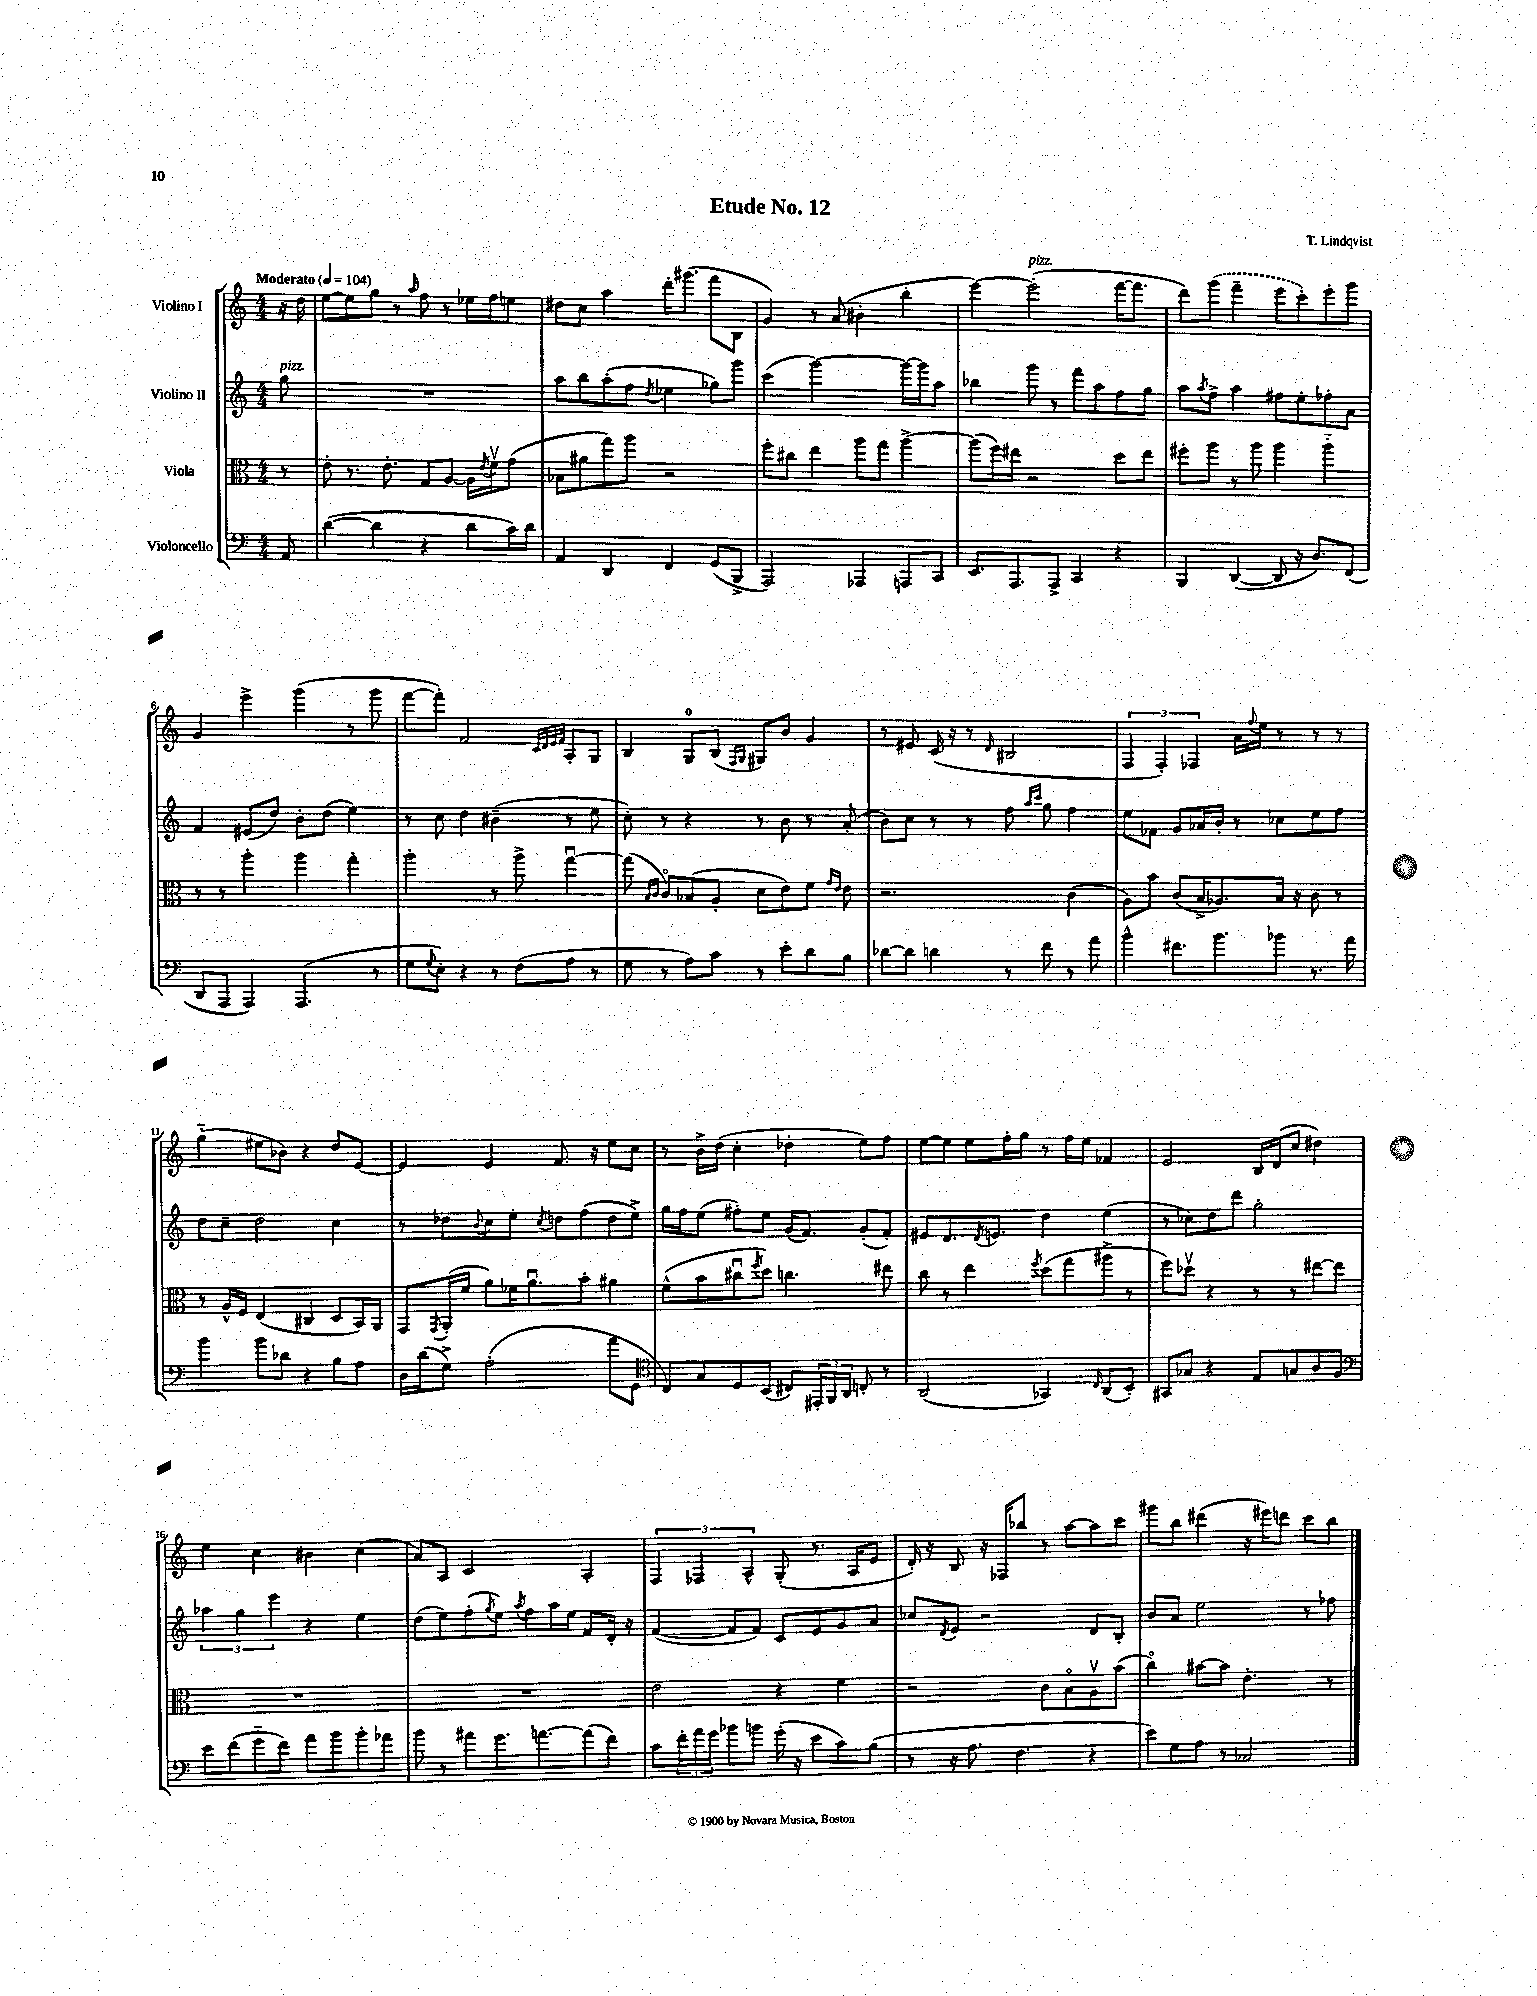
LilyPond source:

\header { title = "Etude No. 12" composer = "T. Lindqvist" }
<<
\new StaffGroup <<
\new Staff = "s0" \with { instrumentName = "Violino I" } {
    \clef treble \key c \major \numericTimeSignature \time 4/4 \partial 8 \tempo "Moderato" 4 = 104
    r16 d''16 |
    e''8~ e''8 g''8 r8 \grace { a''16 } f''8 r8 ees''16 f''16 e''8 |
    dis''8 c''8 a''4 d'''16-. gis'''8.( f'''8 b8 |
    g'4) r8 a'8( bis'4-. b''4-. |
    e'''4~) e'''2-.^\markup { \italic "pizz." }( f'''16~ f'''8. |
    d'''8) \once \slurDashed g'''8( f'''4-- e'''8 c'''8-.) e'''8-. g'''8 |
    g'4 e'''4-> g'''4( r8 g'''8 |
    f'''8~ f'''8-.) f'2 \grace { c'32 d'32 e'32 f'32 } a8-. g8 |
    b4 g8-0 b8( \grace { f16 g16 } gis8) b'8 g'4 |
    r8 eis'8 c'16( r16 r8 \grace { d'16 } bis2 |
    \tuplet 3/2 { f4 f4-.) fes4 } a'16 \appoggiatura { f''8 } e''16 r8 r8 r8 |
    g''4-_( eis''8 bes'8) r4 d''8 e'8~ |
    e'4 e'4 f'8. r16 e''8 c''8 |
    r8 b'16-> d''16( c''4-. des''4-. e''8) f''8 |
    e''8~ e''8 e''8 f''16-. g''16 r8 f''16 e''16 fes'4 |
    e'2 b16 d'16( c''8 dis''4) |
    e''4 c''4 bis'4 c''4( |
    a'8) a8 c'2 a4-. |
    \tuplet 3/2 { f4 fes4 a4-^ } g8-.( r8. a16 e'8 |
    d'16-.) r16 b8 r16 fes16 bes''8 r8 a''8~ a''8 c'''8 |
    gis'''8 b''8 dis'''4( r16 eis'''16) d'''8 c'''8 b''8 \bar "|." |
}
\new Staff = "s1" \with { instrumentName = "Violino II" } {
    \clef treble \key c \major \numericTimeSignature \time 4/4 \partial 8
    g''8^\markup { \italic "pizz." } |
    R1 |
    a''8 b''8 a''8-.( f''8 \acciaccatura { d''8 } ees''4 ges''8) g'''8 |
    c'''4( g'''2~) g'''16~ g'''16 a''8 |
    bes''4 g'''8 r8 f'''8 a''8 f''8 g''8 |
    a''8 \acciaccatura { a''8 } f''8-> a''4 fis''8 e''8-. fes''8-. a'8 |
    f'4 eis'8( d''8) b'8-. d''8( e''4) |
    r8 c''8 d''4 bis'4--( r8 e''8 |
    c''8-.) r8 r4 r8 b'8 r8 a'8-.( |
    b'8) c''8 r8 r8 f''8 \grace { a''16 c'''16 } g''8 f''4 |
    e''8 fes'8 g'8 aes'16 b'16-. r8 ces''8 e''8 f''8 |
    d''8 c''8-- d''2 c''4 |
    r8 des''8 \appoggiatura { b'8 } c''8 e''8-. \acciaccatura { c''8 } d''8 f''8( d''8 e''8->) |
    g''16 f''16 e''8( fis''8-.) e''8 g'16( f'8.) g'8-.( f'8-.) |
    eis'8 d'8. \acciaccatura { d'8 } e'8. d''4 e''4( |
    r8 ces''8) d''8 d'''8 g''2-. |
    \tuplet 3/2 { aes''4 g''4 e'''4 } r4 e''4 |
    d''8( e''8) f''8-.( \acciaccatura { g''8 } e''8) \acciaccatura { a''8 } f''8 a''16 e''16 f'8 d'16-. r16 |
    f'4~( f'8 f'8) c'8 e'8 g'8 a'8 |
    ces''8 \acciaccatura { d'8 } e'8 r2 d'8 b8-. |
    b'8 a'8 e''2 r8 fes''8 \bar "|." |
}
\new Staff = "s2" \with { instrumentName = "Viola" } {
    \clef alto \key c \major \numericTimeSignature \time 4/4 \partial 8
    r8 |
    e'8-. r8. e'8.-. g8 a8~ a16 \acciaccatura { e'8 } f'16\upbow g'8( |
    bes8 ais'8 g''8) a''8 r2 |
    f''8-. cis''8 e''4 a''8 g''8 a''4~-> |
    a''8( f''16) eis''16 r2 d''8 eis''8 |
    fis''8-. a''8 r8 a''8 a''4 a''4-_ |
    r8 r8 a''4-. a''4 g''4-. |
    a''2-. r8 a''8-> g''4~\downbow |
    g''8( \grace { b16 c'16 } c'8\flageolet) bes8( a8-. d'8 e'8) f'8 \grace { g'16 e'16 } e'8 |
    r2. c'4( |
    a8) b'8 c'8( b16-> aes8.) b16 r16 c'8 r8 |
    r8 a16-^ f16 e4( cis4 d8 b,16) a,16 |
    g,8 \acciaccatura { g,8 } a,16-.( f'16 a'8) fes'16 a'8.\downbow b'8-. ais'4 |
    f'8-^( b'8 cis''8\downbow \acciaccatura { f''8 } d''8) c''4. eis''8 |
    c''8 r8 e''4 \acciaccatura { f''8 } d''8( g''8 ais''8-> r8 |
    f''8) des''8\upbow r4 r8 r8 eis''8~ eis''8 |
    R1 |
    R1 |
    e'2 r4 f'4 |
    r2 c'8 b8\flageolet a8\upbow b'8( |
    c''4\flageolet) bis'8~ bis'8 e'4.-. r8 \bar "|." |
}
\new Staff = "s3" \with { instrumentName = "Violoncello" } {
    \clef bass \key c \major \numericTimeSignature \time 4/4 \partial 8
    a,8 |
    d'4~( d'4 r4 d'8 c'16) d'16 |
    a,4 d,4 f,4 g,8( b,,8-> |
    a,,2) aes,,4 a,,8 c,8 |
    e,8. a,,8. a,,8-> c,4 r4 |
    b,,4 d,4~( d,8 r16 d8.) f,8( |
    d,8 a,,8 a,,4) a,,4.( r8 |
    g8 \appoggiatura { g8 } e8-.) r4 r8 f8( a8 r8 |
    g8 r8 a8) c'8 r8 e'8-. d'8 b8 |
    des'8~ des'8 d'4 r8 f'8 r8 a'8 |
    b'4-^ fis'8. b'8. bes'8 r8. a'16 |
    b'4 b'8 des'8 r4 b8 a8 |
    d16 d'16( g8->) a2-.( a'8 g,8 |
    \clef tenor c8) g8 d8 b,8( cis8) \tuplet 3/2 { eis,16-. f,16 a,16 } c8-. r8 |
    a,2( ges,4) \grace { c16 } a,8( b,8-.) |
    gis,8 ges8 r4 e8 g8 a8 f8 |
    \clef bass e'8 f'8( g'8-_ f'8) a'8 b'8 b'8-. aes'8 |
    b'8 r8 ais'8 g'8. a'8.~ a'8( f'8) |
    c'8 \tuplet 3/2 { f'16-. a'16 g'16 } bes'8 b'8 g'16-.( r16 e'8 c'8) b8( |
    r8 r16 a8. f4. r4 |
    e'8) g8 a8 r8 ces2 \bar "|." |
}
>>
>>
